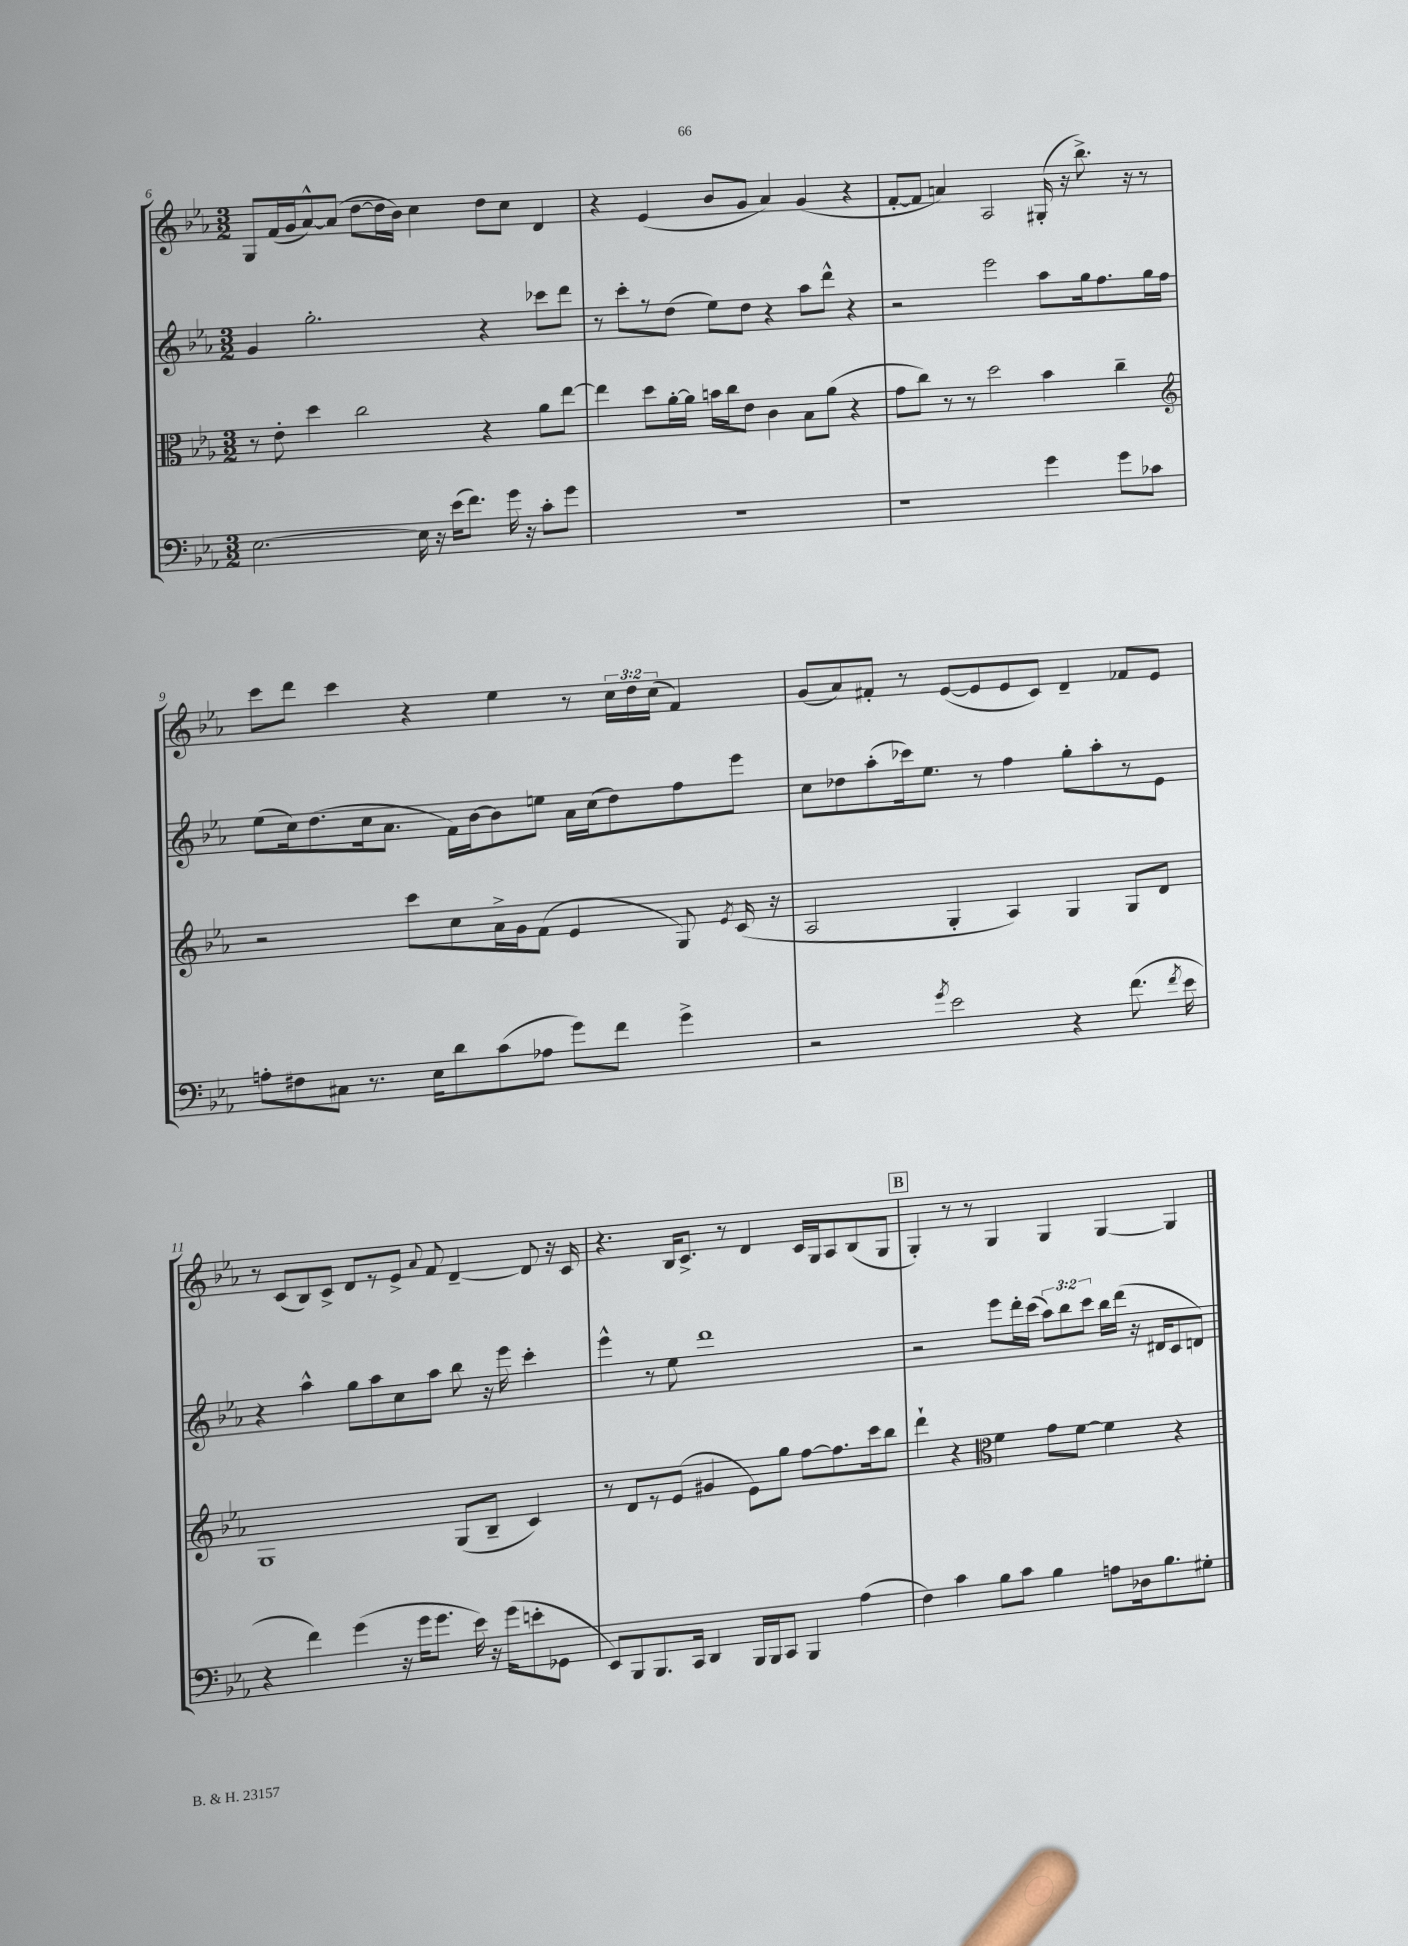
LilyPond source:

<<
\new StaffGroup <<
\new Staff = "s0" {
    \clef treble \key ees \major \numericTimeSignature \time 3/2 \override Staff.TupletNumber.text = #tuplet-number::calc-fraction-text
    \autoBeamOff g8[ f'16( g'16 aes'8~-^) aes'8]( d''8[~ d''16 bes'16]) c''4 d''8[ c''8] d'4 |
    r4 ees'4( bes'8[ g'8] aes'4) g'4( r4 |
    f'8[~-. f'8] a'4) aes2 gis16-.( r16 bes''8.->) r16 r8 |
    c'''8[ d'''8] c'''4 r4 ees''4 r8 \tuplet 3/2 { c''16[ d''16 c''16]( } f'4) |
    g'8[( aes'8) fis'8]-. r8 ees'8[~( ees'8 ees'8 c'8]) d'4-- fes'8[ ees'8] |
    r8 c'8[( bes8) c'8]-> d'8[ r8 ees'8]-> \appoggiatura { aes'8 } f'8 d'4~-- d'8 r16 c'16 |
    r4. bes16[ c'8.]-> r8 d'4 c'16[ g16 aes8 bes8( g8] |
    \mark \markup { \box "B" } g4-.) r8 r8 g4 g4 g4~ g4 \bar "|." |
}
\new Staff = "s1" {
    \clef treble \key ees \major \numericTimeSignature \time 3/2 \override Staff.TupletNumber.text = #tuplet-number::calc-fraction-text
    \autoBeamOff g'4 g''2.-. r4 ces'''8[ d'''8] |
    r8 c'''8[-. r8 d''8]( ees''8[) d''8] r4 aes''8[ d'''8]-^ r4 |
    r2 ees'''2 aes''8[ g''16 f''8. g''16 f''16] |
    ees''8[( c''16) d''8.( c''16 aes'8.] f'16[) bes'16~ bes'8 e''8] aes'16[ c''16( d''8) f''8 ees'''8] |
    c''8[ des''8 aes''8-.( ces'''16) ees''8.] r8 f''4 g''8[-. aes''8-. r8 ees'8] |
    r4 aes''4-^ g''8[ aes''8 c''8 aes''8] bes''8 r16 ees'''16 c'''4-. |
    ees'''4-^ r8 ees''8 d'''1 |
    \mark \markup { \box "B" } r2 ees'''8[ d'''16-. c'''16]( \tuplet 3/2 { aes''8[) bes''8 c'''8] } bes''16[ d'''16]( r16 dis'16[ c'8 d'8]) \bar "|." |
}
\new Staff = "s2" {
    \clef alto \key ees \major \numericTimeSignature \time 3/2
    \autoBeamOff r8 ees'8-. d''4 c''2 r4 aes'8[ ees''8]~ |
    ees''4 d''8[ aes'16~-. aes'16] b'16[ c''16 ees'8] c'4 bes8[ aes'8]( r4 |
    g'8[ c''8]) r8 r8 d''2 bes'4 c''4-- |
    \clef treble r2 c'''8[ c''8 aes'16-> g'16 f'8]( ees'4 g8) \acciaccatura { ees'8 } c'16( r16 |
    aes2 g4-. aes4) g4 g8[ d'8] |
    g1 g8[( bes8]-- c'4) |
    r8 d'8[ r8 ees'8]( gis'4 ees'8[) g''8] f''8[~ f''8. c'''16 bes''8] |
    \mark \markup { \box "B" } d'''4-! r4 \clef alto f'4 g'8[ f'8]~ f'4 r4 \bar "|." |
}
\new Staff = "s3" {
    \clef bass \key ees \major \numericTimeSignature \time 3/2
    \autoBeamOff ees2.~ ees16 r16 ees'16[( f'8.]) g'16 r16 c'8[-. g'8] |
    R1. |
    r1 g'4 g'8[ ces'8] |
    a8[-. fis8 cis8] r8. ees16[ d'8 c'8( aes8] g'8[) f'8] g'4-> |
    r2 \acciaccatura { g'8 } ees'2 r4 f'8.( \acciaccatura { f'8 } ees'16 |
    r4 f'4) g'4( r16 g'16[ g'8.] ees'16) r16 g'16[( e'8-. ges,8] |
    ees,8[) bes,,8 bes,,8. c,16] d,4 bes,,16[ bes,,16 c,8] bes,,4 aes4( |
    \mark \markup { \box "B" } f4) c'4 bes8[ c'8] bes4 a8[ des16 bes8. gis8]-. \bar "|." |
}
>>
>>
\layout { \context { \Score currentBarNumber = #6 } }
